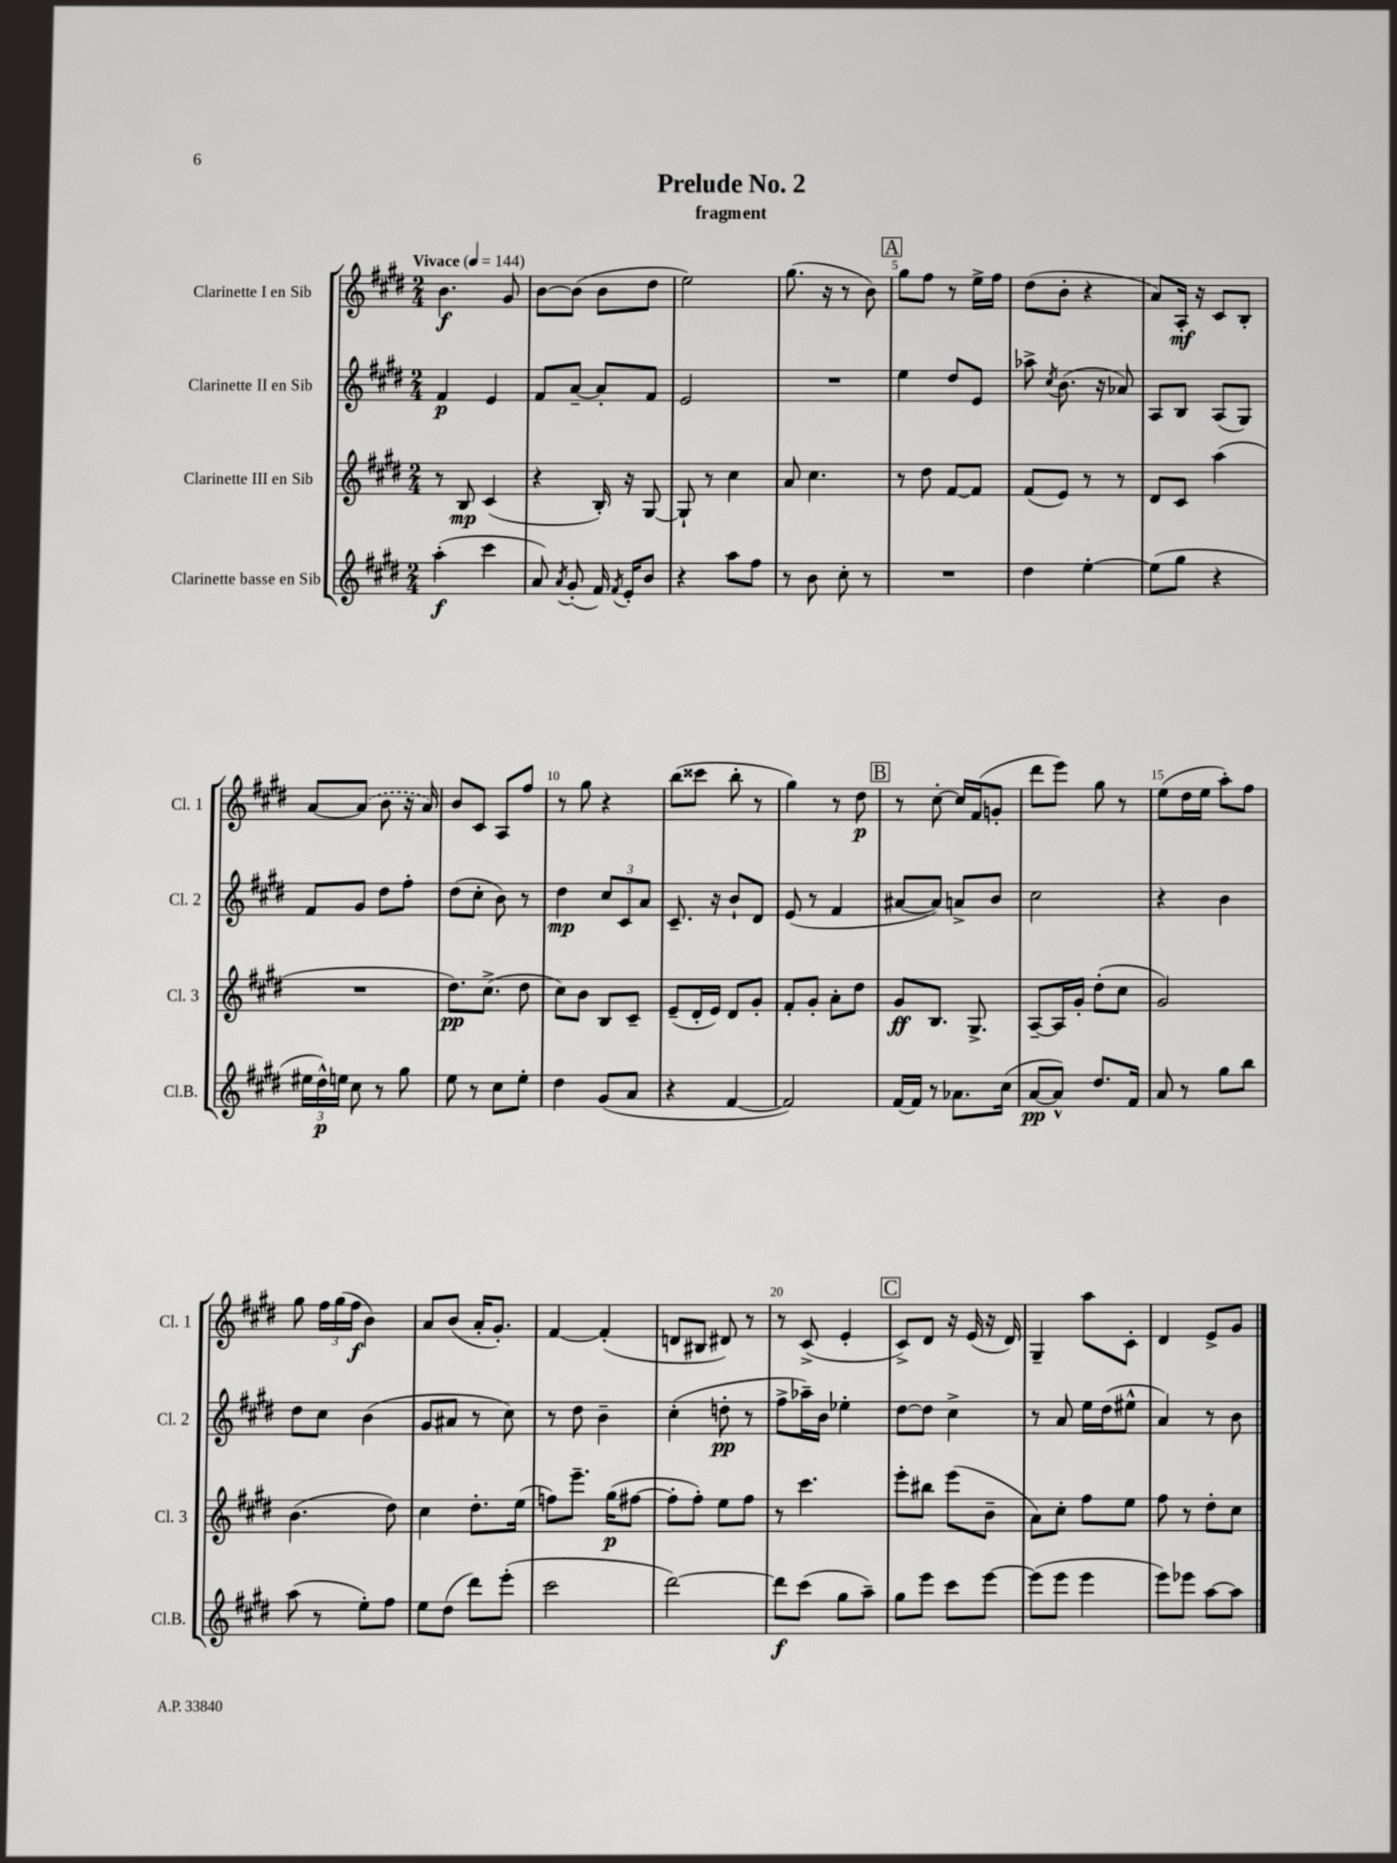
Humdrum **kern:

**kern	**dynam	**kern	**dynam	**kern	**dynam	**kern	**dynam
*part4	*part4	*part3	*part3	*part2	*part2	*part1	*part1
*staff4	*staff4	*staff3	*staff3	*staff2	*staff2	*staff1	*staff1
*I"Clarinette basse en Sib	*	*I"Clarinette III en Sib	*	*I"Clarinette II en Sib	*	*I"Clarinette I en Sib	*
*I'Cl.B.	*	*I'Cl. 3	*	*I'Cl. 2	*	*I'Cl. 1	*
*clefG2	*	*clefG2	*	*clefG2	*	*clefG2	*
*k[f#c#g#d#]	*	*k[f#c#g#d#]	*	*k[f#c#g#d#]	*	*k[f#c#g#d#]	*
*M2/4	*	*M2/4	*	*M2/4	*	*M2/4	*
*MM144	*	*MM144	*	*MM144	*	*MM144	*
=1	=1	=1	=1	=1	=1	=1	=1
!	!	!	!	!	!	!LO:TX:a:B:t=Vivace	!
(4aa'\	f	8r	.	4f#/	p	4.b\	f
.	.	8B/	mp	.	.	.	.
4ccc#\	.	(4c#/	.	4e/	.	.	.
.	.	.	.	.	.	8g#/	.
=2	=2	=2	=2	=2	=2	=2	=2
8a/)	.	4r	.	8f#/L	.	[8b\L	.
8qa/	.	.	.	.	.	.	.
(8g#'/	.	.	.	[8a~/J	.	(8b\J]	.
16f#/)	.	16B'/)	.	8a'/L]	.	8b\L	.
8qf#/	.	.	.	.	.	.	.
16e'/KL	.	16r	.	.	.	.	.
8b/J	.	[8G#/	.	8f#/J	.	8dd#\J	.
=3	=3	=3	=3	=3	=3	=3	=3
4r	.	8G#`/]	.	2e/	.	2ee\)	.
.	.	8r	.	.	.	.	.
8aa\L	.	4cc#\	.	.	.	.	.
8ff#\J	.	.	.	.	.	.	.
=4	=4	=4	=4	=4	=4	=4	=4
8r	.	8a/	.	2r	.	(8.gg#\	.
8b\	.	4.cc#\	.	.	.	.	.
.	.	.	.	.	.	16r	.
8cc#'\	.	.	.	.	.	8r	.
8r	.	.	.	.	.	8b\)	.
!!LO:REH:place=s1:t=A
=5	=5	=5	=5	=5	=5	=5	=5
2r	.	8r	.	4ee\	.	8gg#\L	.
.	.	8dd#\	.	.	.	8ff#\J	.
.	.	[8f#/L	.	8dd#/L	.	8r	.
.	.	8f#/J]	.	8e/J	.	16ee^\LL	.
.	.	.	.	.	.	16ff#\JJ	.
=6	=6	=6	=6	=6	=6	=6	=6
4dd#\	.	(8f#/L	.	8aa-X^\	.	(8dd#\L	.
.	.	.	.	8qcc#/	.	.	.
.	.	8e/J)	.	(8.b\	.	8b'\J	.
[4ee'\	.	8r	.	.	.	4r	.
.	.	.	.	16r	.	.	.
.	.	8r	.	8a-X/)	.	.	.
=7	=7	=7	=7	=7	=7	=7	=7
(8ee\L]	.	8d#/L	.	8A/L	.	8a/L)	.
8gg#\J	.	8c#/J	.	8B/J	.	16A'/Jk	mf
.	.	.	.	.	.	16r	.
4r	.	(4aa\	.	(8A/L	.	8c#/L	.
.	.	.	.	8G#/J)	.	8B'/J	.
!!LO:LB:g=z
=8	=8	=8	=8	=8	=8	=8	=8
24ee#X\LL	.	2r	.	8f#/L	.	[8a/L	.
24dd#^^\)	p	.	.	.	.	.	.
24een\JJ	.	.	.	.	.	.	.
8cc#\	.	.	.	8g#/J	.	(8a/J]	.
8r	.	.	.	8dd#\L	.	8b\	.
8gg#\	.	.	.	8ff#'\J	.	16r	.
.	.	.	.	.	.	16a/)	.
=9	=9	=9	=9	=9	=9	=9	=9
8ee\	.	8.dd#\L)	pp	(8dd#\L	.	8b/L	.
8r	.	.	.	8cc#'\J	.	8c#/J	.
.	.	(8.cc#^\J	.	.	.	.	.
8cc#\L	.	.	.	8b\)	.	8A/L	.
8ee'\J	.	8dd#\	.	8r	.	8ff#/J	.
=10	=10	=10	=10	=10	=10	=10	=10
4dd#\	.	8cc#\L)	.	4dd#\	mp	8r	.
.	.	8b\J	.	.	.	8gg#\	.
(8g#/L	.	8B/L	.	12cc#/L	.	4r	.
.	.	.	.	12c#/	.	.	.
8a/J	.	8c#~/J	.	.	.	.	.
.	.	.	.	12a/J	.	.	.
=11	=11	=11	=11	=11	=11	=11	=11
4r	.	(8e~/L	.	8.c#~/	.	(8bb\L	.
.	.	16d#'/L	.	.	.	8ccc##X\J	.
.	.	16e/JJ)	.	16r	.	.	.
[4f#/	.	8d#/L	.	8b`/L	.	8bb'\	.
.	.	8g#'/J	.	8d#/J	.	8r	.
=12	=12	=12	=12	=12	=12	=12	=12
2f#/])	.	8f#'/L	.	(8e/	.	4gg#\)	.
.	.	8g#'/J	.	8r	.	.	.
.	.	8a'\L	.	4f#/	.	8r	.
.	.	8dd#\J	.	.	.	8dd#\	p
!!LO:REH:place=s1:t=B
=13	=13	=13	=13	=13	=13	=13	=13
[16f#/LL	.	8g#/L	ff	[8a#X/L	.	8r	.
16f#/JJ]	.	.	.	.	.	.	.
8r	.	8.B/J	.	8a#/J])	.	[8cc#'\	.
8.a-X\L	.	.	.	8an^/L	.	16cc#/LL]	.
.	.	8.G#^/	.	.	.	(16f#/J	.
.	.	.	.	8b/J	.	8gn'/J	.
(16cc#\Jk	.	.	.	.	.	.	.
=14	=14	=14	=14	=14	=14	=14	=14
[8a/L	pp	[8A~/L	.	2cc#\	.	8ddd#\L	.
8a^^/J])	.	16A/L]	.	.	.	8eee\J)	.
.	.	16g#'/JJ	.	.	.	.	.
8.dd#/L	.	(8dd#'\L	.	.	.	8gg#\	.
.	.	8cc#\J	.	.	.	8r	.
16f#/Jk	.	.	.	.	.	.	.
=15	=15	=15	=15	=15	=15	=15	=15
8a/	.	2g#/)	.	4r	.	(8ee\L	.
8r	.	.	.	.	.	16dd#\L	.
.	.	.	.	.	.	16ee\JJ	.
8gg#\L	.	.	.	4b\	.	8aa'\L)	.
8bb\J	.	.	.	.	.	8ff#\J	.
!!LO:LB:g=z
=16	=16	=16	=16	=16	=16	=16	=16
(8aa\	.	(4.b\	.	8dd#\L	.	8gg#\	.
8r	.	.	.	8cc#\J	.	24ff#\LL	.
.	.	.	.	.	.	(24gg#\	.
.	.	.	.	.	.	24ff#\JJ	f
8ee'\L)	.	.	.	(4b\	.	4b\)	.
8ff#\J	.	8dd#\)	.	.	.	.	.
=17	=17	=17	=17	=17	=17	=17	=17
8ee\L	.	4cc#\	.	8g#/L	.	8a/L	.
(8dd#\J	.	.	.	8a#X/J	.	(8b/J	.
8ddd#\L)	.	8.dd#'\L	.	8r	.	16a'/KL	.
.	.	.	.	.	.	8.g#'/J)	.
(8eee'\J	.	.	.	8cc#\)	.	.	.
.	.	(16ee\Jk	.	.	.	.	.
=18	=18	=18	=18	=18	=18	=18	=18
2ccc#\	.	8ffn\L)	.	8r	.	[4f#/	.
.	.	8.eee~\J	.	8dd#\	.	.	.
.	.	.	.	4b~\	.	(4f#'/]	.
.	.	(16gg#\KL	p	.	.	.	.
.	.	[8ff#X\J	.	.	.	.	.
=19	=19	=19	=19	=19	=19	=19	=19
[2ddd#\)	.	8ff#'\L]	.	(4cc#'\	.	8dn/L	.
.	.	8ff#'\J)	.	.	.	8B#X/J	.
.	.	8ee\L	.	8ddn'\	pp	8d#X/)	.
.	.	8ff#\J	.	8r	.	8r	.
=20	=20	=20	=20	=20	=20	=20	=20
8ddd#\L]	f	8r	.	8ff#^\L	.	8r	.
(8ccc#\J	.	4.ccc#\	.	16aa-X~\L)	.	(8c#^/	.
.	.	.	.	16b\JJ	.	.	.
8gg#\L	.	.	.	4ee-X'\	.	4e'/	.
8aa~\J)	.	.	.	.	.	.	.
!!LO:REH:place=s1:t=C
=21	=21	=21	=21	=21	=21	=21	=21
8gg#\L	.	8eee'\L	.	[8dd#\L	.	8c#^/L)	.
8eee\J	.	8bb#X\J	.	8dd#\J]	.	8d#/J	.
8ccc#\L	.	(8eee\L	.	4cc#^\	.	16r	.
.	.	.	.	.	.	(16e/	.
[8eee\J	.	8b~\J	.	.	.	16r	.
.	.	.	.	.	.	16d#/)	.
=22	=22	=22	=22	=22	=22	=22	=22
(8eee\L]	.	8a\L)	.	8r	.	4G#~/	.
8eee\J	.	8cc#'\J	.	8a/	.	.	.
4eee\	.	8ff#\L	.	16ee\LL	.	8aa\L	.
.	.	.	.	(16dd#\J	.	.	.
.	.	8ee\J	.	8ee#X^^\J	.	8c#'\J	.
=23	=23	=23	=23	=23	=23	=23	=23
8eee\L)	.	8ff#\	.	4a/)	.	4d#/	.
8eee-X\J	.	8r	.	.	.	.	.
[8aa\L	.	8dd#'\L	.	8r	.	8e^/L	.
8aa\J]	.	8cc#\J	.	8b\	.	8g#/J	.
==	==	==	==	==	==	==	==
*-	*-	*-	*-	*-	*-	*-	*-
